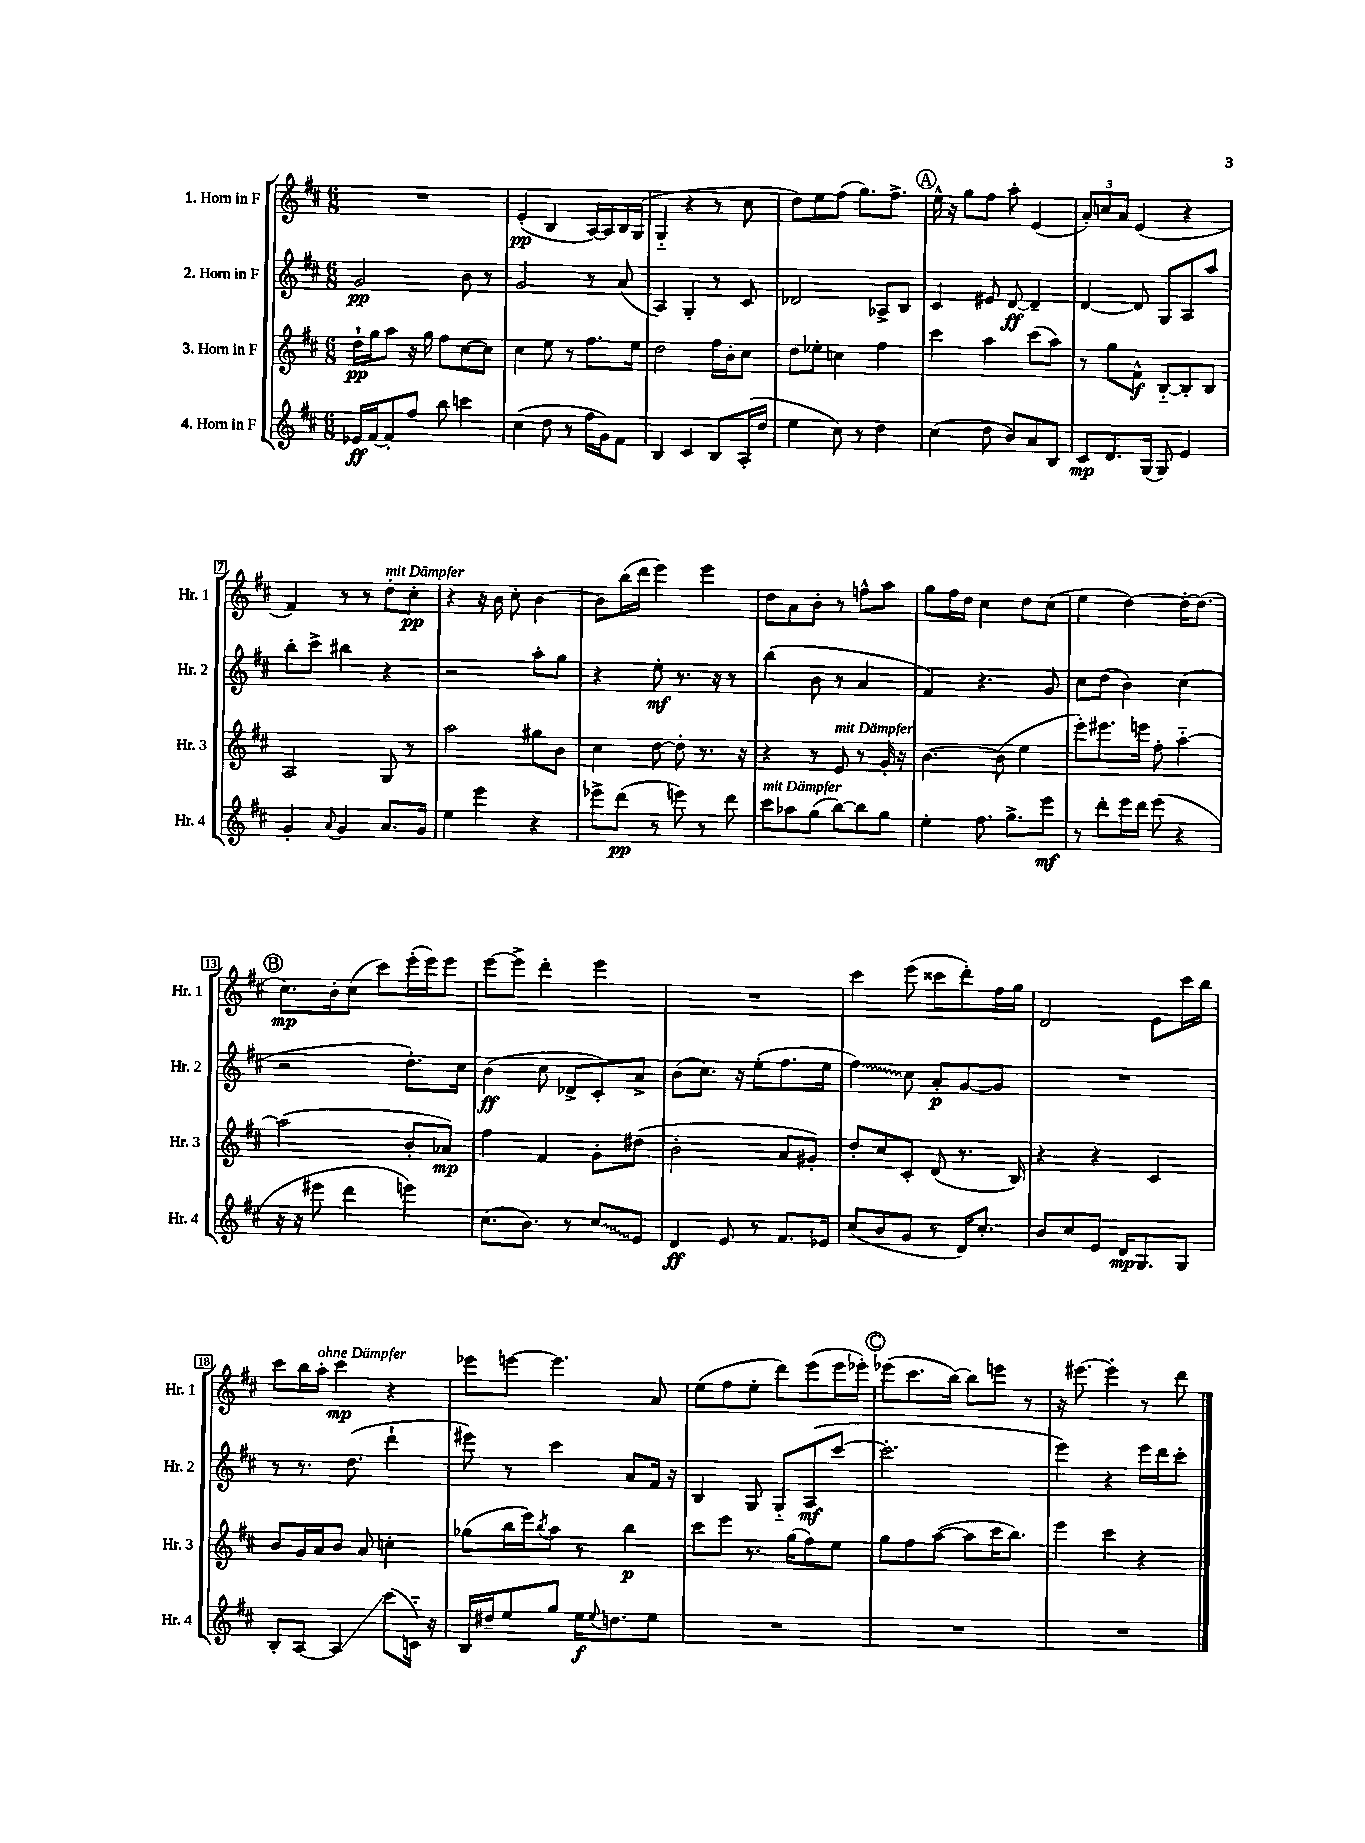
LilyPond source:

<<
\new StaffGroup <<
\new Staff = "s0" \with { instrumentName = "1. Horn in F" shortInstrumentName = "Hr. 1" } {
    \clef treble \key d \major \numericTimeSignature \time 6/8
    R2. |
    e'4-.\pp( b4 a16~) a16 b16 g16( |
    g4-_ r4 r8 cis''8 |
    d''8) e''8 fis''8( g''8.) fis''8.-> |
    \mark \markup { \circle "A" } e''16-^ r16 g''8 fis''8 a''8-. e'4( |
    \tuplet 3/2 { a'8-.) c''8 a'8 } e'4( r4 |
    fis'4) r8 r8 d''8-.^\markup { \italic "mit Dämpfer" } cis''8-.\pp |
    r4 r16 b'16 cis''8-. b'4~ |
    b'8 b''16( d'''16 e'''4) e'''4 |
    d''8 a'8 b'8-. r8 f''8-^ a''8 |
    g''8 fis''16 d''16 cis''4 d''8 cis''8( |
    e''4 d''4~) d''16~-. d''8.( |
    \mark \markup { \circle "B" } cis''8.\mp) b'16-. cis''8( cis'''8) e'''16-.( e'''16) e'''8 |
    e'''8~ e'''8-> d'''4-. e'''4 |
    R2. |
    cis'''4 e'''8( cisis'''8 d'''8-.) fis''16 g''16 |
    d'2 e'8 cis'''16 b''16 |
    cis'''8 b''16 a''16-.^\markup { \italic "ohne Dämpfer" } cis'''4\mp r4 |
    ees'''8 e'''8~ e'''4. a'8 |
    e''8( fis''8 e''8-. d'''8) e'''8( e'''16 ees'''16-.) |
    \mark \markup { \circle "C" } ees'''8( cis'''8. b''16~) b''8 e'''8 r8 |
    r16 eis'''8.~ eis'''4-. r8 d'''8 \bar "|." |
}
\new Staff = "s1" \with { instrumentName = "2. Horn in F" shortInstrumentName = "Hr. 2" } {
    \clef treble \key d \major \numericTimeSignature \time 6/8
    g'2\pp b'8 r8 |
    g'2 r8 a'8( |
    a4) g4-. r8 cis'8 |
    des'2 aes8-> b8 |
    \mark \markup { \circle "A" } cis'4 eis'8 d'8~\ff d'4-- |
    d'4~ d'8 g8 a8 a''8 |
    b''8-. cis'''8-> bis''4 r4 |
    r2 a''8-. g''8 |
    r4 e''8-.\mf r8. r16 r8 |
    b''4( b'8 r8 a'4 |
    fis'4) r4. g'8 |
    cis''8 d''8( b'4) cis''4( |
    \mark \markup { \circle "B" } r2 d''8.-.) cis''16 |
    b'4\ff( cis''8 des'8-> cis'8-.) a'8-> |
    b'8( cis''8.) r16 e''8-.( fis''8. e''16 |
    \once \override Glissando.style = #'zigzag fis''4\glissando) cis''8 a'8-.\p g'8~ g'8 |
    R2. |
    r8 r8. d''8.( d'''4-! |
    eis'''8) r8 cis'''4 a'8 fis'16 r16 |
    b4 g8 g8-_ a8\mf( cis'''8~ |
    \mark \markup { \circle "C" } cis'''2.-. |
    e'''4) r4 e'''16 d'''16 cis'''8-. \bar "|." |
}
\new Staff = "s2" \with { instrumentName = "3. Horn in F" shortInstrumentName = "Hr. 3" } {
    \clef treble \key d \major \numericTimeSignature \time 6/8
    d''16-!\pp g''16 a''8 r16 g''16 fis''8 cis''8~ cis''8 |
    cis''4 e''8 r8 fis''8. e''16 |
    d''2 fis''16 b'16-. cis''8 |
    d''8 ees''8-. c''4 fis''4 |
    \mark \markup { \circle "A" } cis'''4 a''4 cis'''8( a''8) |
    r8 g''8 fis'8-^\f b8~-_ b8-. b8 |
    a2 g8 r8 |
    a''2 gis''8 b'8 |
    cis''4 d''8~ d''8-. r8. r16 |
    r4 r8 e'8^\markup { \italic "mit Dämpfer" } r8 g'16-. r16 |
    b'4.~ b'8( e''4 |
    e'''8-.) eis'''8. e'''16 fis''8-. a''4~-_ |
    \mark \markup { \circle "B" } a''2( b'8-. aes'8\mp) |
    fis''4 fis'4 g'8-. dis''8( |
    b'2-. a'8 gis'8-.) |
    d''8-. cis''8 cis'8-. d'8( r8. b16) |
    r4 r4 cis'4 |
    b'8 g'16 a'16 b'8 a'8 c''4-. |
    ges''8( b''16 e'''16) \acciaccatura { b''8 } a''8 r8 b''4\p |
    cis'''8 e'''8 r8. g''16( fis''8) e''8 |
    \mark \markup { \circle "C" } g''8 fis''8 a''8~( a''8 cis'''16 b''8.) |
    e'''4 cis'''4 r4 \bar "|." |
}
\new Staff = "s3" \with { instrumentName = "4. Horn in F" shortInstrumentName = "Hr. 4" } {
    \clef treble \key d \major \numericTimeSignature \time 6/8
    ees'16\ff fis'16~ fis'8-. fis''8 b''8 c'''4 |
    cis''4( d''8 r8 fis''16 g'16) fis'8 |
    b4 cis'4 b8 a16-.( d''16 |
    e''4 cis''8) r8 d''4 |
    \mark \markup { \circle "A" } cis''4( d''8 b'8) a'8 b8 |
    cis'8\mp d'8. g16( g8) e'4 |
    g'4-. \appoggiatura { a'8 } g'4 a'8. g'16 |
    e''4 e'''4 r4 |
    ees'''8-> d'''8\pp( r8 e'''8) r8 d'''8 |
    cis'''8^\markup { \italic "mit Dämpfer" } aes''8 g''8( b''8~) b''8 g''8 |
    e''4-. fis''8. g''8.-> e'''8\mf |
    r8 d'''8-. e'''16 d'''16 e'''8( r4 |
    \mark \markup { \circle "B" } r16 r16 eis'''8 d'''4 e'''4) |
    cis''8.( b'8.) r8 \once \override Glissando.style = #'zigzag cis''8\glissando e'8 |
    d'4\ff e'8 r8 fis'8. ees'16 |
    cis''8( b'8 g'8 r8 d'16) cis''8.-. |
    b'8 cis''8 e'8 d'16\mp g8. g8 |
    b8-. a8~ a4\glissando cis'''8( c'16-_) r16 |
    b16 dis''16-- e''8 g''8 e''16\f \appoggiatura { e''8 } d''8. e''8 |
    R2. |
    \mark \markup { \circle "C" } R2. |
    R2. \bar "|." |
}
>>
>>
\layout { \context { \Score \override BarNumber.stencil = #(make-stencil-boxer 0.1 0.3 ly:text-interface::print) } }
